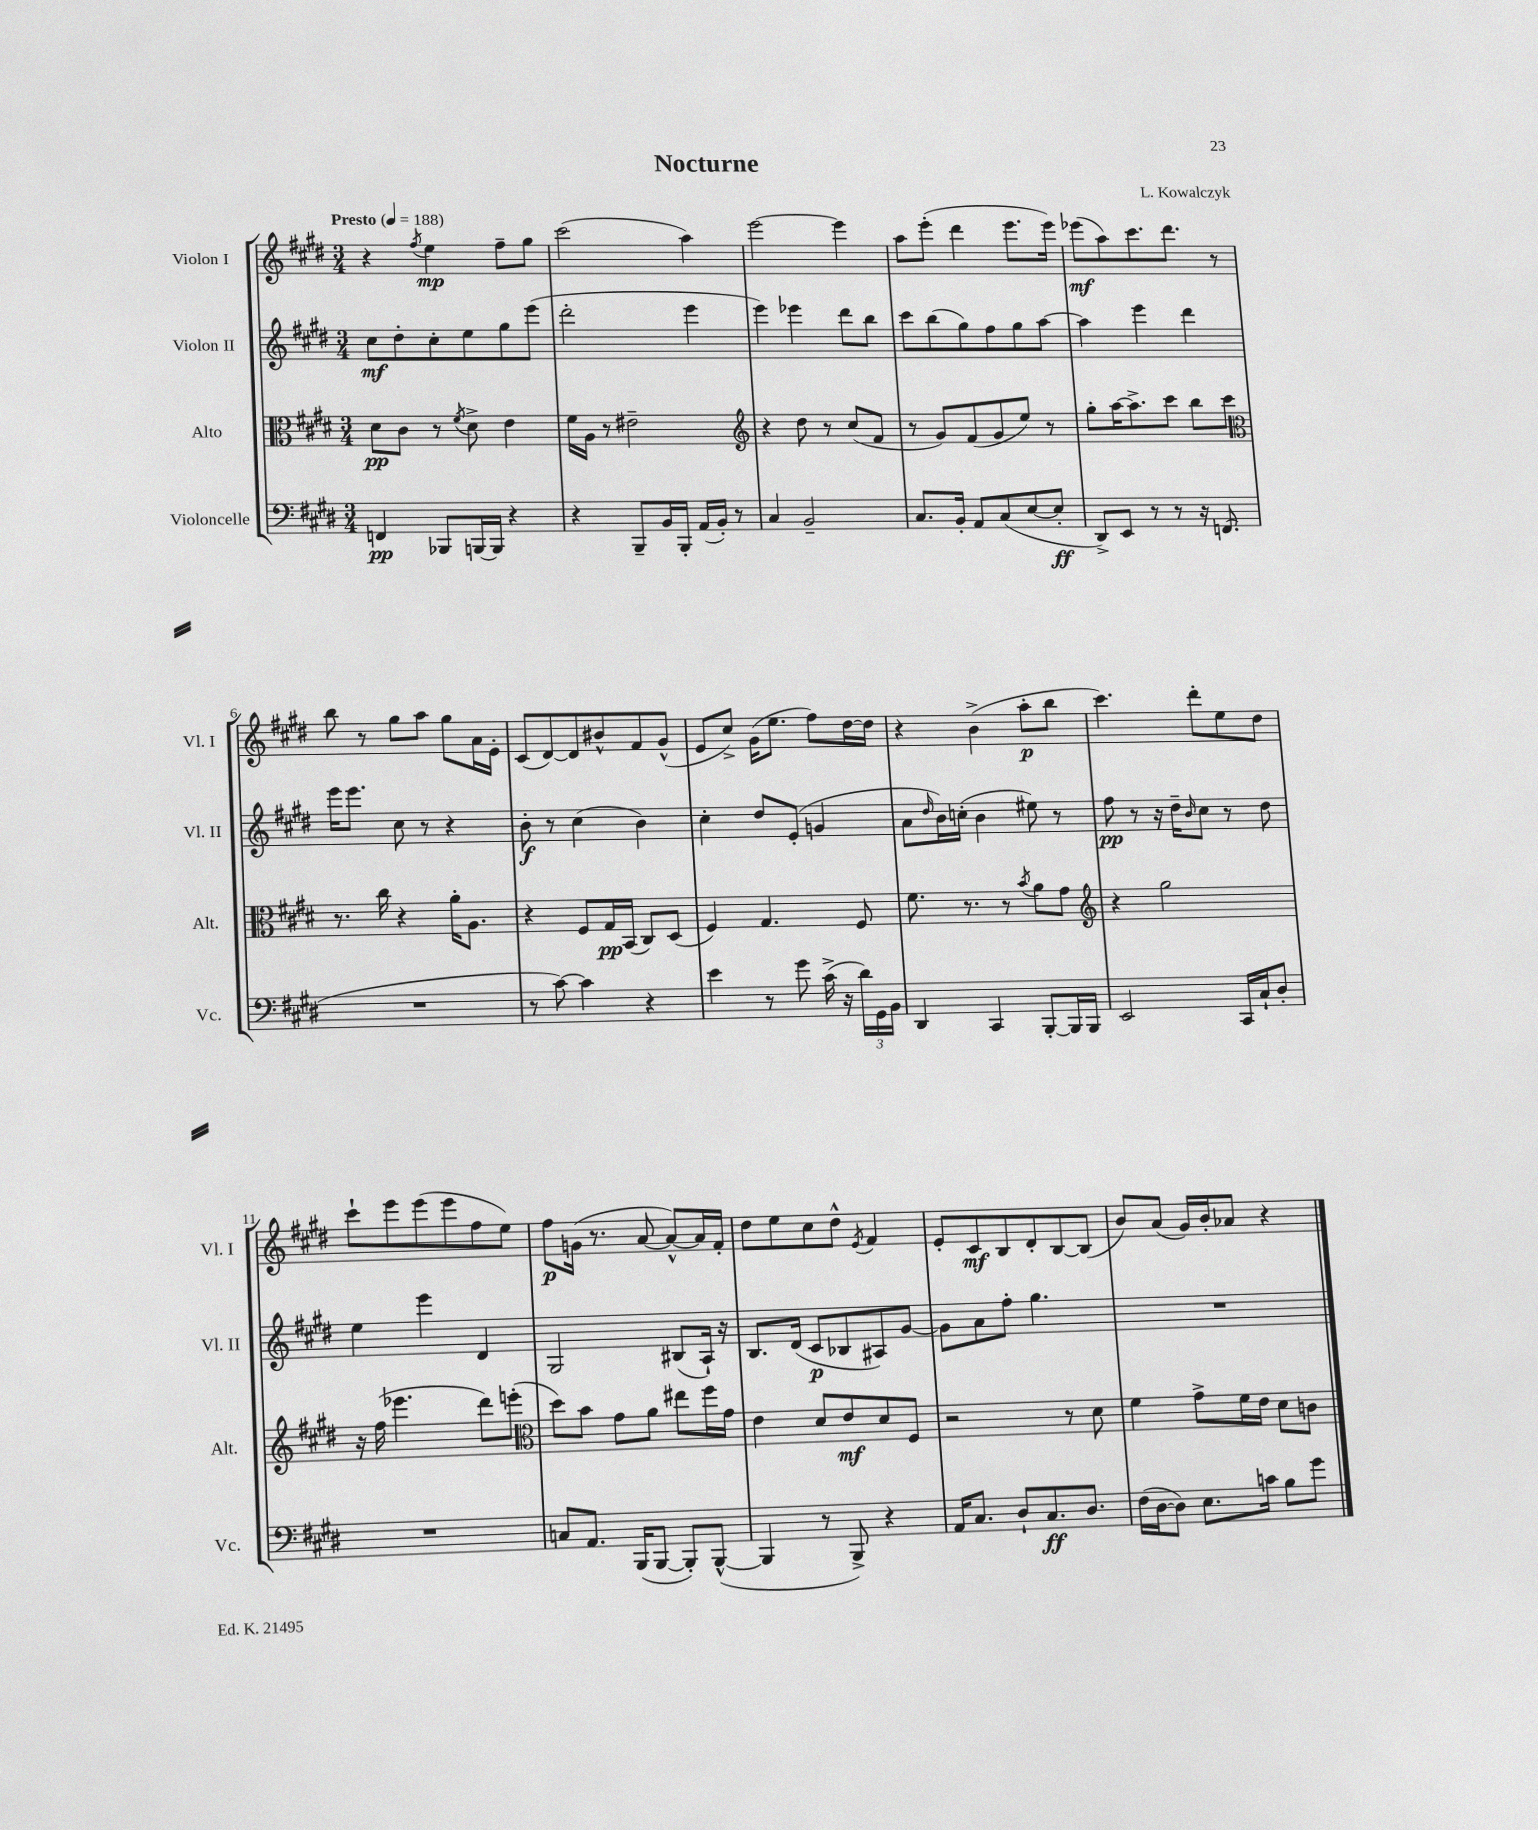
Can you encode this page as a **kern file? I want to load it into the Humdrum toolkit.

**kern	**dynam	**kern	**dynam	**kern	**dynam	**kern	**dynam
*part4	*part4	*part3	*part3	*part2	*part2	*part1	*part1
*staff4	*staff4	*staff3	*staff3	*staff2	*staff2	*staff1	*staff1
*I"Violoncelle	*	*I"Alto	*	*I"Violon II	*	*I"Violon I	*
*I'Vc.	*	*I'Alt.	*	*I'Vl. II	*	*I'Vl. I	*
*clefF4	*	*clefC3	*	*clefG2	*	*clefG2	*
*k[f#c#g#d#]	*	*k[f#c#g#d#]	*	*k[f#c#g#d#]	*	*k[f#c#g#d#]	*
*M3/4	*	*M3/4	*	*M3/4	*	*M3/4	*
*MM188	*	*MM188	*	*MM188	*	*MM188	*
=1	=1	=1	=1	=1	=1	=1	=1
!	!	!	!	!	!	!LO:TX:a:B:t=Presto	!
4FFn/	pp	8d#\L	pp	8cc#\L	mf	4r	.
.	.	8c#\J	.	8dd#'\	.	.	.
.	.	.	.	.	.	8qff#/	.
8BBB-X/L	.	8r	.	8cc#'\	.	4ee\	mp
.	.	8qf#/	.	.	.	.	.
[16BBBn/L	.	8d#^\	.	8ee\	.	.	.
16BBB/JJ]	.	.	.	.	.	.	.
4r	.	4e\	.	8gg#\	.	8ff#~\L	.
.	.	.	.	(8eee\J	.	8gg#\J	.
=2	=2	=2	=2	=2	=2	=2	=2
4r	.	16f#\LL	.	2ddd#'\	.	(2ccc#\	.
.	.	16A\JJ	.	.	.	.	.
.	.	8r	.	.	.	.	.
8BBB~/L	.	2e#X~\	.	.	.	.	.
16BB/L	.	.	.	.	.	.	.
16BBB'/JJ	.	.	.	.	.	.	.
(16AA/LL	.	.	.	4eee\	.	4aa\)	.
16BB'/JJ)	.	.	.	.	.	.	.
8r	.	.	.	.	.	.	.
=3	=3	=3	=3	=3	=3	=3	=3
*	*	*clefG2	*	*	*	*	*
4C#/	.	4r	.	4eee\)	.	[2eee\	.
2BB~/	.	8dd#\	.	4eee-X\	.	.	.
.	.	8r	.	.	.	.	.
.	.	(8cc#/L	.	8ddd#\L	.	4eee\]	.
.	.	8f#/J	.	8bb\J	.	.	.
=4	=4	=4	=4	=4	=4	=4	=4
8.C#/L	.	8r	.	8ccc#\L	.	8aa\L	.
.	.	8g#/L)	.	(8bb\	.	(8eee'\J	.
16BB'/Jk	.	.	.	.	.	.	.
8AA/L	.	(8f#/	.	8gg#\)	.	4ddd#\	.
(8C#/	.	8g#/	.	8ff#\	.	.	.
[8E/	.	8ee/J)	.	8gg#\	.	8.eee\L	.
8E'/J]	ff	8r	.	[8aa\J	.	.	.
.	.	.	.	.	.	16eee\Jk)	.
=5	=5	=5	=5	=5	=5	=5	=5
8DD#^/L)	.	8gg#'\L	.	4aa\]	.	(8eee-X\L	mf
8EE/J	.	[16aa\K	.	.	.	8aa\)	.
.	.	8.aa^\]	.	.	.	.	.
8r	.	.	.	4eee\	.	8.ccc#\	.
8r	.	8ccc#\J	.	.	.	.	.
.	.	.	.	.	.	8.ddd#\J	.
16r	.	8bb\L	.	4ddd#\	.	.	.
(8.FFn/	.	.	.	.	.	.	.
.	.	8ccc#\J	.	.	.	8r	.
!!LO:LB:g=z
=6	=6	=6	=6	=6	=6	=6	=6
*	*	*clefC3	*	*	*	*	*
2.r	.	8.r	.	16eee\KL	.	8bb\	.
.	.	.	.	8.eee\J	.	.	.
.	.	.	.	.	.	8r	.
.	.	16cc#\	.	.	.	.	.
.	.	4r	.	8cc#\	.	8gg#\L	.
.	.	.	.	8r	.	8aa\J	.
.	.	16a'\KL	.	4r	.	8gg#\L	.
.	.	8.A\J	.	.	.	.	.
.	.	.	.	.	.	16a\L	.
.	.	.	.	.	.	16e'\JJ	.
=7	=7	=7	=7	=7	=7	=7	=7
8r	.	4r	.	8b'\	f	(8c#/L	.
[8c#\)	.	.	.	8r	.	[8d#/)	.
4c#\]	.	8F#/L	.	(4cc#\	.	8d#/]	.
.	.	16G#/L	pp	.	.	8b#X^^/	.
.	.	(16BB/JJ	.	.	.	.	.
4r	.	8C#/L)	.	4b\)	.	8f#/	.
.	.	(8D#/J	.	.	.	(8g#^^/J	.
=8	=8	=8	=8	=8	=8	=8	=8
4e\	.	4F#/)	.	4cc#'\	.	8e/L	.
.	.	.	.	.	.	8cc#^/J)	.
8r	.	4.G#/	.	8dd#/L	.	(16g#\KL	.
.	.	.	.	.	.	8.ee\J	.
8g#\	.	.	.	(8e'/J	.	.	.
(16c#^\	.	.	.	4gn/	.	8ff#\L)	.
16r	.	.	.	.	.	.	.
24d#\LL)	.	8F#/	.	.	.	[16dd#\L	.
24GG#\	.	.	.	.	.	.	.
.	.	.	.	.	.	16dd#\JJ]	.
24BB\JJ	.	.	.	.	.	.	.
=9	=9	=9	=9	=9	=9	=9	=9
4DD#/	.	8.f#\	.	8a\L	.	4r	.
.	.	.	.	16qqdd#/	.	.	.
.	.	.	.	16b\L)	.	.	.
.	.	8.r	.	(16ccn'\JJ	.	.	.
4CC#/	.	.	.	4b\	.	(4b^\	.
.	.	8r	.	.	.	.	.
.	.	8qb/	.	.	.	.	.
[8BBB'/L	.	8a\L	.	8ee#X\)	.	8aa'\L	p
16BBB/L]	.	8g#\J	.	8r	.	8bb\J	.
16BBB/JJ	.	.	.	.	.	.	.
=10	=10	=10	=10	=10	=10	=10	=10
*	*	*clefG2	*	*	*	*	*
2EE/	.	4r	.	8ff#\	pp	4.ccc#\)	.
.	.	.	.	8r	.	.	.
.	.	2gg#\	.	16r	.	.	.
.	.	.	.	16dd#~\KL	.	.	.
.	.	.	.	16qqb/	.	.	.
.	.	.	.	8cc#\J	.	8ddd#'\L	.
16CC#/LL	.	.	.	8r	.	8ee\	.
16C#`/J	.	.	.	.	.	.	.
8D#'/J	.	.	.	8dd#\	.	8dd#\J	.
!!LO:LB:g=z
=11	=11	=11	=11	=11	=11	=11	=11
2.r	.	16r	.	4ee\	.	8ccc#`\L	.
.	.	(16ff#\	.	.	.	.	.
.	.	4.eee-X\	.	.	.	8eee\	.
.	.	.	.	4eee\	.	(8eee\	.
.	.	.	.	.	.	8eee\	.
.	.	8ddd#\L)	.	4d#/	.	8ff#\	.
.	.	(8eeen'\J	.	.	.	8ee\J)	.
=12	=12	=12	=12	=12	=12	=12	=12
*	*	*clefC3	*	*	*	*	*
8Cn/L	.	8dd#\L)	.	2G#/	.	8ff#\L	p
8.AA/J	.	8b\J	.	.	.	(16gn\Jk	.
.	.	.	.	.	.	8.r	.
.	.	8g#\L	.	.	.	.	.
(16BBB/KL	.	.	.	.	.	.	.
[8BBB/J	.	8a\J	.	.	.	[8a/	.
8BBB'/L])	.	8ee#X\L	.	(8B#X/L	.	8a^^/L_)	.
([8BBB^^/J	.	16ff#\L	.	16A`/Jk)	.	16a/L]	.
.	.	16g#\JJ	.	16r	.	16f#'/JJ	.
=13	=13	=13	=13	=13	=13	=13	=13
4BBB/]	.	4e\	.	8.B/L	.	8dd#\L	.
.	.	.	.	.	.	8ee\	.
.	.	.	.	(16d#/Jk	.	.	.
8r	.	8d#/L	.	8c#/L	p	8cc#\	.
8BBB^/)	.	8e/	mf	8B-X/	.	8dd#^^\J	.
.	.	.	.	.	.	8qe/	.
4r	.	8d#/	.	8A#X/)	.	4f#/	.
.	.	8F#/J	.	[8g#/J	.	.	.
=14	=14	=14	=14	=14	=14	=14	=14
16AA/KL	.	2r	.	8g#\L]	.	8e'/L	.
8.C#/J	.	.	.	.	.	.	.
.	.	.	.	8a\	.	8c#/	mf
8D#`/L	.	.	.	8ff#'\J	.	8B/	.
8.C#/	ff	.	.	4.gg#\	.	8d#'/	.
.	.	8r	.	.	.	[8B/	.
8.D#/J	.	.	.	.	.	.	.
.	.	8d#\	.	.	.	(8B/J]	.
=15	=15	=15	=15	=15	=15	=15	=15
(16F#\LL	.	4f#\	.	2.r	.	8b/L)	.
[16D#\J	.	.	.	.	.	.	.
8D#\J])	.	.	.	.	.	(8a/J	.
8.E\L	.	8g#^\L	.	.	.	16g#/LL)	.
.	.	.	.	.	.	16b'/J	.
.	.	16f#\L	.	.	.	8a-X/J	.
16cn\Jk	.	16e\JJ	.	.	.	.	.
8B\L	.	8d#\L	.	.	.	4r	.
8g#\J	.	8cn\J	.	.	.	.	.
==	==	==	==	==	==	==	==
*-	*-	*-	*-	*-	*-	*-	*-
